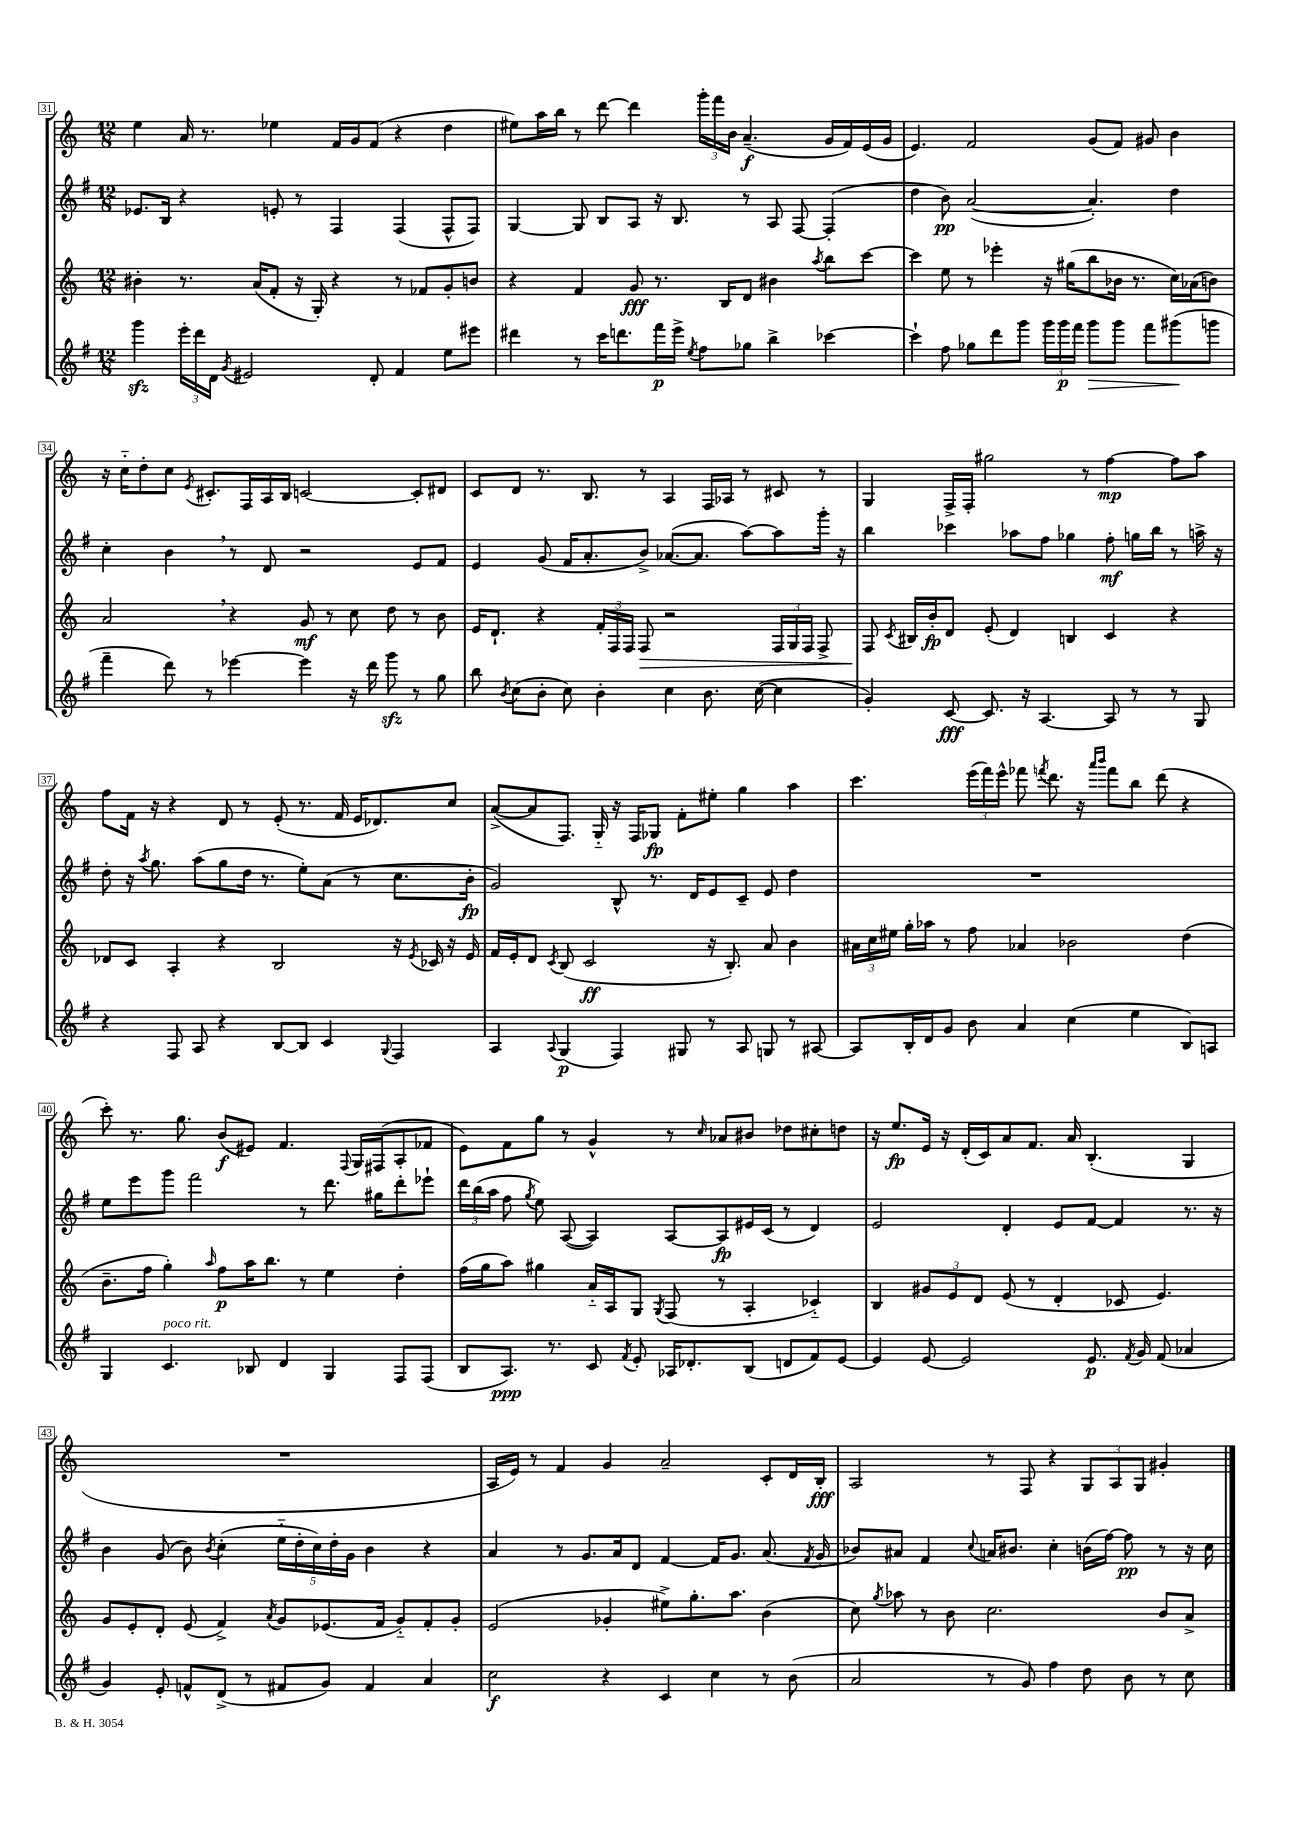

**kern	**dynam	**kern	**dynam	**kern	**dynam	**kern	**dynam
*part4	*part4	*part3	*part3	*part2	*part2	*part1	*part1
*staff4	*staff4	*staff3	*staff3	*staff2	*staff2	*staff1	*staff1
*clefG2	*	*clefG2	*	*clefG2	*	*clefG2	*
*k[f#]	*	*k[]	*	*k[f#]	*	*k[]	*
*M12/8	*	*M12/8	*	*M12/8	*	*M12/8	*
=31	=31	=31	=31	=31	=31	=31	=31
4gggzz\	.	4b#X'\	.	8.e-X/L	.	4ee\	.
.	.	.	.	16B/Jk	.	.	.
24eee'\LL	.	8.r	.	4r	.	16a/	.
24ddd\	.	.	.	.	.	.	.
.	.	.	.	.	.	8.r	.
24d\JJ	.	.	.	.	.	.	.
8qg/	.	.	.	.	.	.	.
2e#X/	.	.	.	.	.	.	.
.	.	(16a/KL	.	.	.	.	.
.	.	8f'/J	.	8en'/	.	4ee-X\	.
.	.	16r	.	8r	.	.	.
.	.	16G'/)	.	.	.	.	.
.	.	4r	.	4F#/	.	16f/LL	.
.	.	.	.	.	.	16g/J	.
8d'/	.	.	.	.	.	(8f/J	.
4f#/	.	8r	.	(4F#/	.	4r	.
.	.	8f-X/L	.	.	.	.	.
8ee\L	.	8g'/	.	8F#^^/L	.	4dd\	.
8eee#X\J	.	8bn/J	.	8F#/J)	.	.	.
=32	=32	=32	=32	=32	=32	=32	=32
4ddd#X\	.	4r	.	[4G/	.	8ee#X\L)	.
.	.	.	.	.	.	16aa\L	.
.	.	.	.	.	.	16bb\JJ	.
8r	.	4f/	.	8G/]	.	8r	.
16ccc\KL	.	.	.	8B/L	.	[8ddd\	.
8.dddn\	.	.	.	.	.	.	.
.	.	8g/	fff	8A/J	.	4ddd\]	.
16fff#\L	p	8.r	.	16r	.	.	.
16eee^\JJ	.	.	.	8.B/	.	.	.
8qee/	.	.	.	.	.	.	.
8ff#\L	.	.	.	.	.	24ggg'\LL	.
.	.	.	.	.	.	24fff\	.
.	.	16B/KL	.	.	.	.	.
.	.	.	.	.	.	24b\JJ	.
8gg-X\J	.	8d/J	.	8r	.	(4.a~/	f
4bb^\	.	4b#X\	.	8A/	.	.	.
.	.	.	.	[8F#/	.	.	.
.	.	8qaa/	.	.	.	.	.
[4ccc-X\	.	8bb\L	.	(4F#'/]	.	16g/LL	.
.	.	.	.	.	.	16f/)	.
.	.	[8ccc\J	.	.	.	(16e/	.
.	.	.	.	.	.	16g/JJ	.
=33	=33	=33	=33	=33	=33	=33	=33
4ccc-`\]	.	4ccc\]	.	4dd\	.	4.e/)	.
8ff#\	.	8ee\	.	8b\)	pp	.	.
8gg-X\L	.	8r	.	([2a/	.	2f/	.
8ddd\	.	4eee-X'\	.	.	.	.	.
8ggg\J	.	.	.	.	.	.	.
24ggg\LL	.	16r	.	.	.	.	.
24ggg\	p	.	.	.	.	.	.
.	.	(16gg#X\KL	.	.	.	.	.
24fff#\JJ	.	.	.	.	.	.	.
!	!LO:HP:b	!	!	!	!	!	!
8ggg\L	>	8bb\	.	4.a'/])	.	(8g/L	.
8ggg\J	.	16b-X\Jk	.	.	.	8f/J)	.
.	.	8.r	.	.	.	.	.
8fff#\L	.	.	.	.	.	8g#X/	.
(8ggg#X\	.	16cc\LL)	.	4dd\	.	4b\	.
.	.	(16a-X\J	.	.	.	.	.
8gggn\J	]	8bn\J)	.	.	.	.	.
!!LO:LB:g=z
=34	=34	=34	=34	=34	=34	=34	=34
4fff#~\	.	2a,/	.	4cc'\	.	16r	.
.	.	.	.	.	.	16cc\KL	.
.	.	.	.	.	.	8dd'\	.
8ddd\)	.	.	.	4b,\	.	8cc\J	.
.	.	.	.	.	.	8qe/	.
8r	.	.	.	.	.	8.c#X'/L	.
[4eee-X\	.	4r	.	8r	.	.	.
.	.	.	.	.	.	16F/L	.
.	.	.	.	8d/	.	16A/	.
.	.	.	.	.	.	16B/JJ	.
4eee-\]	.	8g/	mf	2r	.	[2cn/	.
.	.	8r	.	.	.	.	.
16r	.	8cc\	.	.	.	.	.
16ddd\	.	.	.	.	.	.	.
8gggzz\	.	8dd\	.	.	.	.	.
8r	.	8r	.	8e/L	.	8c'/L]	.
8gg\	.	8b\	.	8f#/J	.	8d#X/J	.
=35	=35	=35	=35	=35	=35	=35	=35
8bb\	.	16e/KL	.	4e/	.	8c/L	.
.	.	8.d`/J	.	.	.	.	.
8qb/	.	.	.	.	.	.	.
(8cc\L	.	.	.	.	.	8d/J	.
8b'\J	.	4r	.	(8g/	.	8.r	.
8cc\)	.	.	.	16f#/KL	.	.	.
.	.	.	.	8.a'/	.	8.B/	.
4b'\	.	24f'/LL	.	.	.	.	.
.	.	24F/	.	.	.	.	.
.	.	24F/JJ	.	.	.	.	.
!	!	!	!LO:HP:b	!	!	!	!
.	.	8F/	>	8b^/J)	.	8r	.
4cc\	.	2r	.	([8.a-X/L	.	4A/	.
.	.	.	.	8.a-/J]	.	.	.
8.b\	.	.	.	.	.	16F/LL	.
.	.	.	.	.	.	16A-X/JJ	.
.	.	.	.	[8aa\L)	.	8r	.
([16cc\	.	.	.	.	.	.	.
4cc\]	.	24F/LL	.	8aa\]	.	8c#X/	.
.	.	24G/	.	.	.	.	.
.	.	24F/JJ	.	.	.	.	.
.	.	8F^/	.	16ggg'\Jk	.	8r	.
.	.	.	.	16r	.	.	.
=36	=36	=36	=36	=36	=36	=36	=36
4g'/)	.	8F/	.	4bb\	.	4G/	.
.	.	8qc/	.	.	.	.	.
.	.	16B#X/LL	]	.	.	.	.
.	.	16b'/J	fp	.	.	.	.
[8c/	fff	8d/J	.	4ccc-X\	.	16F^/LL	.
.	.	.	.	.	.	16F'/JJ	.
8.c/]	.	(8e'/	.	.	.	2gg#X\	.
.	.	4d/)	.	8aa-X\L	.	.	.
16r	.	.	.	.	.	.	.
[4.A/	.	.	.	8ff#\J	.	.	.
.	.	4Bn/	.	4gg-X\	.	.	.
.	.	.	.	.	.	8r	.
8A/]	.	4c/	.	8ff#'\	mf	[4ff\	mp
8r	.	.	.	16ggn\LL	.	.	.
.	.	.	.	16bb\JJ	.	.	.
8r	.	4r	.	8r	.	8ff\L]	.
8G/	.	.	.	16aan^\	.	8aa\J	.
.	.	.	.	16r	.	.	.
!!LO:LB:g=z
=37	=37	=37	=37	=37	=37	=37	=37
4r	.	8d-X/L	.	8dd'\	.	8ff\L	.
.	.	8c/J	.	16r	.	16f\Jk	.
.	.	.	.	8qaa/	.	.	.
.	.	.	.	8.gg\	.	16r	.
8F#/	.	4A'/	.	.	.	4r	.
8A/	.	.	.	(8aa\L	.	.	.
4r	.	4r	.	8gg\	.	8d/	.
.	.	.	.	16dd\Jk	.	8r	.
.	.	.	.	8.r	.	.	.
[8B/L	.	2B/	.	.	.	(8e'/	.
8B/J]	.	.	.	8ee'\L)	.	8.r	.
4c/	.	.	.	(8a\J	.	.	.
.	.	.	.	.	.	16f/	.
.	.	.	.	8r	.	16e/KL	.
.	.	.	.	.	.	8.d-X/)	.
8qqG/	.	.	.	.	.	.	.
4F#/	.	16r	.	8.cc\L	.	.	.
.	.	8qe/	.	.	.	.	.
.	.	16c-X/	.	.	.	.	.
.	.	16r	.	.	.	8cc/J	.
.	.	16e/	.	16b'\Jk	fp	.	.
=38	=38	=38	=38	=38	=38	=38	=38
4A/	.	16f/LL	.	2g/)	.	([8a^/L	.
.	.	16e'/J	.	.	.	.	.
.	.	8d/J	.	.	.	8a/]	.
8qqA/	.	8qc/	.	.	.	.	.
(4G/	p	(8B/	.	.	.	8.F/J)	.
.	.	2c/	ff	.	.	.	.
.	.	.	.	.	.	16G/	.
4F#/)	.	.	.	8B^^/	.	16r	.
.	.	.	.	.	.	16F/KL	.
.	.	.	.	8.r	.	8G-X/J	fp
8G#X/	.	.	.	.	.	8f'\L	.
.	.	.	.	16d/KL	.	.	.
8r	.	16r	.	8e/	.	8ee#X'\J	.
.	.	8.B'/)	.	.	.	.	.
8A/	.	.	.	8c~/J	.	4gg\	.
8Gn/	.	8a/	.	8e/	.	.	.
8r	.	4b\	.	4dd\	.	4aa\	.
[8A#X/	.	.	.	.	.	.	.
=39	=39	=39	=39	=39	=39	=39	=39
8A#/L]	.	24a#X\LL	.	1.r	.	4.ccc\	.
.	.	24cc\	.	.	.	.	.
.	.	24ee#X\JJ	.	.	.	.	.
16B'/L	.	16gg'\LL	.	.	.	.	.
16d/J	.	16aa-X\JJ	.	.	.	.	.
8g/J	.	8r	.	.	.	.	.
8b\	.	8ff\	.	.	.	(24eee\LL	.
.	.	.	.	.	.	24fff\)	.
.	.	.	.	.	.	24eee^^\JJ	.
4a/	.	4a-X/	.	.	.	8fff-X\	.
.	.	.	.	.	.	8qfffn/	.
.	.	.	.	.	.	8.ddd\	.
(4cc\	.	2b-X\	.	.	.	.	.
.	.	.	.	.	.	16r	.
.	.	.	.	.	.	16qqaaa/LL	.
.	.	.	.	.	.	16qqbbb/JJ	.
.	.	.	.	.	.	8fff\L	.
4ee\	.	.	.	.	.	8bb\J	.
.	.	.	.	.	.	(8ddd\	.
8B/L)	.	(4dd\	.	.	.	4r	.
8An/J	.	.	.	.	.	.	.
!!LO:LB:g=z
=40	=40	=40	=40	=40	=40	=40	=40
4G/	.	8.b~\L	.	8ee\L	.	8ccc'\)	.
.	.	.	.	8eee\	.	8.r	.
.	.	16ff\Jk	.	.	.	.	.
!LO:TX:a:i:t=poco rit.	!	!	!	!	!	!	!
4.c/	.	4gg'\)	.	8ggg\J	.	.	.
.	.	.	.	.	.	8.gg\	.
.	.	.	.	2fff#\	.	.	.
.	.	16qqaa/	.	.	.	.	.
.	.	8ff\L	p	.	.	(8b/L	f
8B-X/	.	16aa\K	.	.	.	8e#X/J)	.
.	.	8.bb\J	.	.	.	.	.
4d/	.	.	.	.	.	4.f/	.
.	.	8r	.	8r	.	.	.
4G/	.	4ee\	.	8.ddd\	.	.	.
.	.	.	.	.	.	8qqF/	.
.	.	.	.	.	.	16G/LL	.
.	.	.	.	16gg#X\KL	.	(16F#X/J	.
8F#/L	.	4dd'\	.	8ddd'\	.	8A'/	.
(8F#/J	.	.	.	8eee-X`\J	.	8f-X/J	.
=41	=41	=41	=41	=41	=41	=41	=41
8B/L	.	(16ff\LL	.	24ddd\LL	.	8e\L)	.
.	.	.	.	(24bb\	.	.	.
.	.	16gg\J	.	.	.	.	.
.	.	.	.	24aa\JJ	.	.	.
8.A/J)	ppp	8aa\J)	.	8ff#\	.	8f\	.
.	.	.	.	8qgg/	.	.	.
.	.	4gg#X\	.	8ee\)	.	8gg\J	.
8.r	.	.	.	.	.	.	.
.	.	.	.	([8A/	.	8r	.
8c/	.	16a/LL	.	4A/])	.	4g^^/	.
.	.	16A/J	.	.	.	.	.
8qf#/	.	.	.	.	.	.	.
8e'/	.	8G/J	.	.	.	.	.
.	.	8qG/	.	.	.	.	.
16A-X/KL	.	(8F/	.	[8A/L	.	8r	.
8.d-X'/	.	.	.	.	.	.	.
.	.	.	.	.	.	16qqcc/	.
.	.	8r	.	8A/]	fp	8a-X/L	.
(8B/J	.	4A'/	.	16e#X/L	.	8b#X/J	.
.	.	.	.	(16c/JJ	.	.	.
8dn/L	.	.	.	8r	.	8dd-X\L	.
8f#/)	.	4c-X/)	.	4d/)	.	8cc#X'\	.
[8e/J	.	.	.	.	.	8ddn\J	.
=42	=42	=42	=42	=42	=42	=42	=42
4e/]	.	4B/	.	2e/	.	16r	.
.	.	.	.	.	.	8.ee/L	fp
[8e/	.	12g#X/L	.	.	.	16e/Jk	.
.	.	.	.	.	.	16r	.
.	.	12e/	.	.	.	.	.
2e/]	.	.	.	.	.	(16d'/LL	.
.	.	12d/J	.	.	.	.	.
.	.	.	.	.	.	16c/J)	.
.	.	(8e/	.	4d'/	.	8a/	.
.	.	8r	.	.	.	8.f/J	.
.	.	4d'/	.	8e/L	.	.	.
.	.	.	.	.	.	16a/	.
8.e/	p	.	.	[8f#/J	.	(4.B'/	.
.	.	8c-X/	.	4f#/]	.	.	.
8qf#/	.	.	.	.	.	.	.
16g/	.	.	.	.	.	.	.
(8f#/	.	4.e/)	.	.	.	.	.
4a-X/	.	.	.	8.r	.	4G/	.
.	.	.	.	16r	.	.	.
!!LO:LB:g=z
=43	=43	=43	=43	=43	=43	=43	=43
4g/)	.	8g/L	.	4b\	.	1.r	.
.	.	8e'/	.	.	.	.	.
8e'/	.	8d'/J	.	(8g/	.	.	.
8fn^^/L	.	(8e/	.	8b\)	.	.	.
.	.	.	.	8qb/	.	.	.
(8d^/J	.	4f^/)	.	(4cc'\	.	.	.
8r	.	.	.	.	.	.	.
.	.	8qa/	.	.	.	.	.
8f#X/L	.	8g/L	.	20ee\LL	.	.	.
.	.	.	.	20dd'\	.	.	.
.	.	.	.	20cc\)	.	.	.
8g/J)	.	(8.e-X/	.	.	.	.	.
.	.	.	.	20dd'\	.	.	.
.	.	.	.	20g\JJ	.	.	.
4f#/	.	.	.	4b\	.	.	.
.	.	16f/Jk	.	.	.	.	.
.	.	8g/L)	.	.	.	.	.
4a/	.	8f'/	.	4r	.	.	.
.	.	8g'/J	.	.	.	.	.
=44	=44	=44	=44	=44	=44	=44	=44
2cc\	f	(2e/	.	4a/	.	16A/LL	.
.	.	.	.	.	.	16e/JJ)	.
.	.	.	.	.	.	8r	.
.	.	.	.	8r	.	4f/	.
.	.	.	.	8.g/L	.	.	.
4r	.	4g-X'/	.	.	.	4g/	.
.	.	.	.	16a/k	.	.	.
.	.	.	.	8d/J	.	.	.
4c/	.	8ee#X^\L)	.	[4f#/	.	2a~/	.
.	.	8.gg'\	.	.	.	.	.
4cc\	.	.	.	16f#/KL]	.	.	.
.	.	8.aa\J	.	8.g/J	.	.	.
8r	.	(4b\	.	(8.a/	.	8c'/L	.
(8b\	.	.	.	.	.	16d/L	.
.	.	.	.	8qf#/	.	.	.
.	.	.	.	16g/	.	16B'/JJ	fff
=45	=45	=45	=45	=45	=45	=45	=45
2a/	.	8cc\)	.	8b-X/L)	.	2A/	.
.	.	8qgg/	.	.	.	.	.
.	.	8aa-X\	.	8a#X/J	.	.	.
.	.	8r	.	4f#/	.	.	.
.	.	8b\	.	.	.	.	.
.	.	.	.	8qqcc/	.	.	.
8r	.	2.cc\	.	16an/KL	.	8r	.
.	.	.	.	8.b#X/J	.	.	.
8g/)	.	.	.	.	.	8F/	.
4ff#\	.	.	.	4cc'\	.	4r	.
8dd\	.	.	.	(16bn\LL	.	12G/L	.
.	.	.	.	[16ff#\JJ)	.	.	.
.	.	.	.	.	.	12A/	.
8b\	.	.	.	8ff#\]	pp	.	.
.	.	.	.	.	.	12G/J	.
8r	.	8b/L	.	8r	.	4g#X'/	.
8cc\	.	8a^/J	.	16r	.	.	.
.	.	.	.	16cc\	.	.	.
==	==	==	==	==	==	==	==
*-	*-	*-	*-	*-	*-	*-	*-
